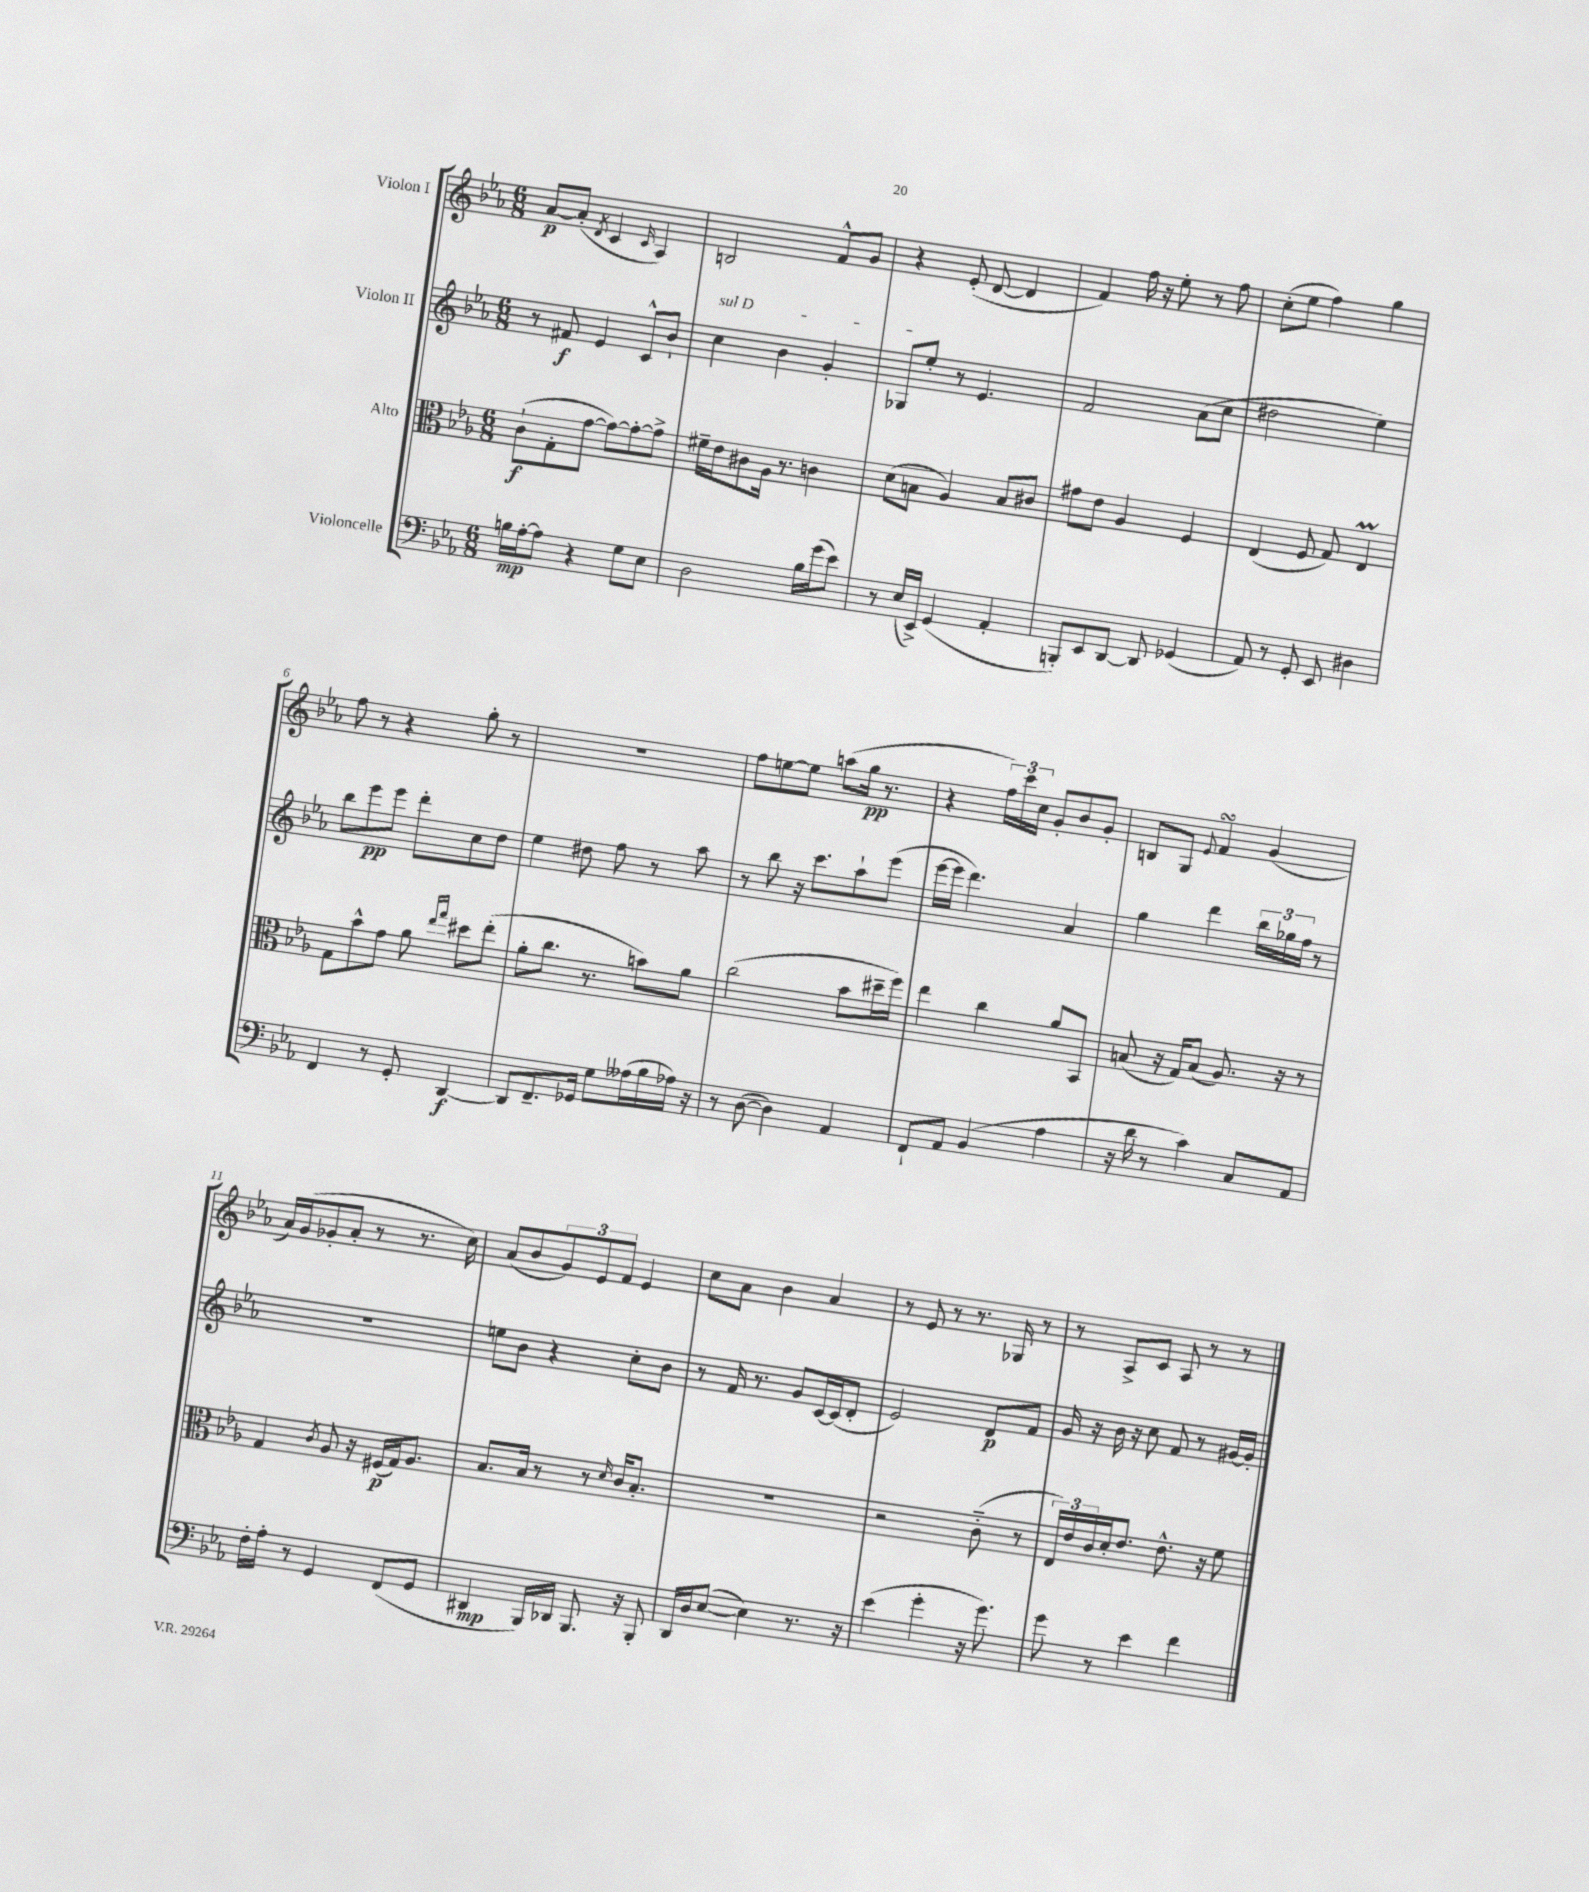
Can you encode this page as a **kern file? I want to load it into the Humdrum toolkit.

**kern	**kern	**kern	**kern
*staff4	*staff3	*staff2	*staff1
*clefF4	*clefC3	*clefG2	*clefG2
*k[b-e-a-]	*k[b-e-a-]	*k[b-e-a-]	*k[b-e-a-]
*M6/8	*M6/8	*M6/8	*M6/8
16B	(8c`	8r	[8a-
[16A-'	.	.	.
8A-]	8G'	8f#	(8a-']
.	.	.	8qd
4r	[8g	4e-	4c
.	8g_)	.	.
.	.	.	16qqc
8G	8g'_	8c^^	4A-)
8E-	8g^]	8b-`	.
=	=	=	=
2D	16f#~	4cc	2B
.	16e-	.	.
.	8c#	.	.
.	16A-	4b-	.
.	8.r	.	.
16B-	4c	4g'	8f^^
(16g	.	.	.
8e-)	.	.	8g
=	=	=	=
8r	(8d	8G-	4r
(16E-	8B	8ee-'	.
16EE-^)	.	.	.
(4GG	4A-)	8r	(8e-'
.	.	4.e-	[8d
4AA-'	8B	.	4d]
.	8c#	.	.
=	=	=	=
8BBB')	8g#	2f	4f)
8EE-	8e-	.	.
[8DD	4A-	.	16ff
.	.	.	16r
8DD]	.	.	8ee-'
(4GG-	4F	(8a-	8r
.	.	8cc	8ff
=	=	=	=
8AA-)	(4E-	2dd#	(8cc'
8r	.	.	8ee-
8GG'	8F	.	4ff)
8EE-	8G)	.	.
4D#	4E-	4ee-)	4gg
=	=	=	=
4FF	8G	8bb-	8ff
.	8b-^^	8eee-	8r
8r	8g	8eee-	4r
8GG'	8a-	8ddd'	.
.	16qqee-	.	.
.	16qqgg	.	.
[4DD	8dd#	8cc	8gg'
.	(8ee-'	8dd	8r
=	=	=	=
8DD]	8a-'	4ee-	2.r
8.FF~	8.cc	.	.
.	.	8dd#	.
16GG-	8.r	.	.
8G	.	8ff	.
(16A--	8b)	8r	.
16B-	.	.	.
16A-)	8a-	8aa-	.
16r	.	.	.
=	=	=	=
8r	(2cc	8r	8ff
([8D	.	8bb-	[8ee
4D])	.	16r	8ee]
.	.	8.ccc	.
.	.	.	(8aa
4AA-	8b-	8aa-`	16gg
.	.	.	8.r
.	16dd#~	(8eee-	.
.	16ff)	.	.
=	=	=	=
8FF`	4ee-	[16eee-	4r
.	.	16eee-]	.
8AA-	.	4.ddd)	.
(4BB-	4cc	.	24ff)
.	.	.	24ccc
.	.	.	24cc
.	.	.	8g'
4A-	8a-	4a-	8b-
.	8BB-	.	8g'
=	=	=	=
16r	(8B	4gg	8B
16d	.	.	.
8r	16r	.	8G
.	16G)	.	.
.	.	.	8qqe-
4c)	(8B	4ddd	4f
.	8.A-)	.	.
8C	.	24bb-	(4g
.	.	24gg-	.
.	16r	.	.
.	.	24ff	.
8AA-	8r	8r	.
=	=	=	=
16F'	4G	2.r	16a-)
16A-'	.	.	(16g
8r	.	.	8g-'
.	8qc	.	.
4GG	8A-	.	8a-'
.	16r	.	8r
.	(16F#	.	.
(8FF	16G)	.	8.r
.	8.A-	.	.
8GG	.	.	.
.	.	.	16cc)
=	=	=	=
4DD#	8.B-	8ee	(8a-
.	.	8b-	8b-
.	16B-	.	.
16BBB-)	8r	4r	12g)
16DD-	.	.	.
.	.	.	12e-
8.BBB-	8r	.	.
.	.	.	12f
.	16qqd	.	.
.	16c	8cc'	4e-
16r	8.B-'	.	.
8BBB-'	.	8b-	.
=	=	=	=
16DD	2.r	8r	8cc
16D	.	.	.
([8E-	.	16f	8a-
.	.	8.r	.
4E-])	.	.	4b-
.	.	8g	.
8.r	.	[16c	4a-
.	.	(16c]	.
.	.	8d'	.
16r	.	.	.
=	=	=	=
(4e-	2r	2e-)	8r
.	.	.	8e-
4g'	.	.	8r
.	.	.	8.r
16r	(8c'~	8d	.
8.g)	.	.	16G-
.	8r	8f	8r
=	=	=	=
8g	24E-)	16g	8r
.	24e-	.	.
.	.	16r	.
.	24c	.	.
8r	16d'	16b-	8A-^
.	8.e-	16r	.
4e-	.	8cc	8c
.	8.e-^^	8f	8A-
4f	.	8r	8r
.	16r	.	.
.	8f	[16g#	8r
.	.	16g#']	.
==	==	==	==
*-	*-	*-	*-
